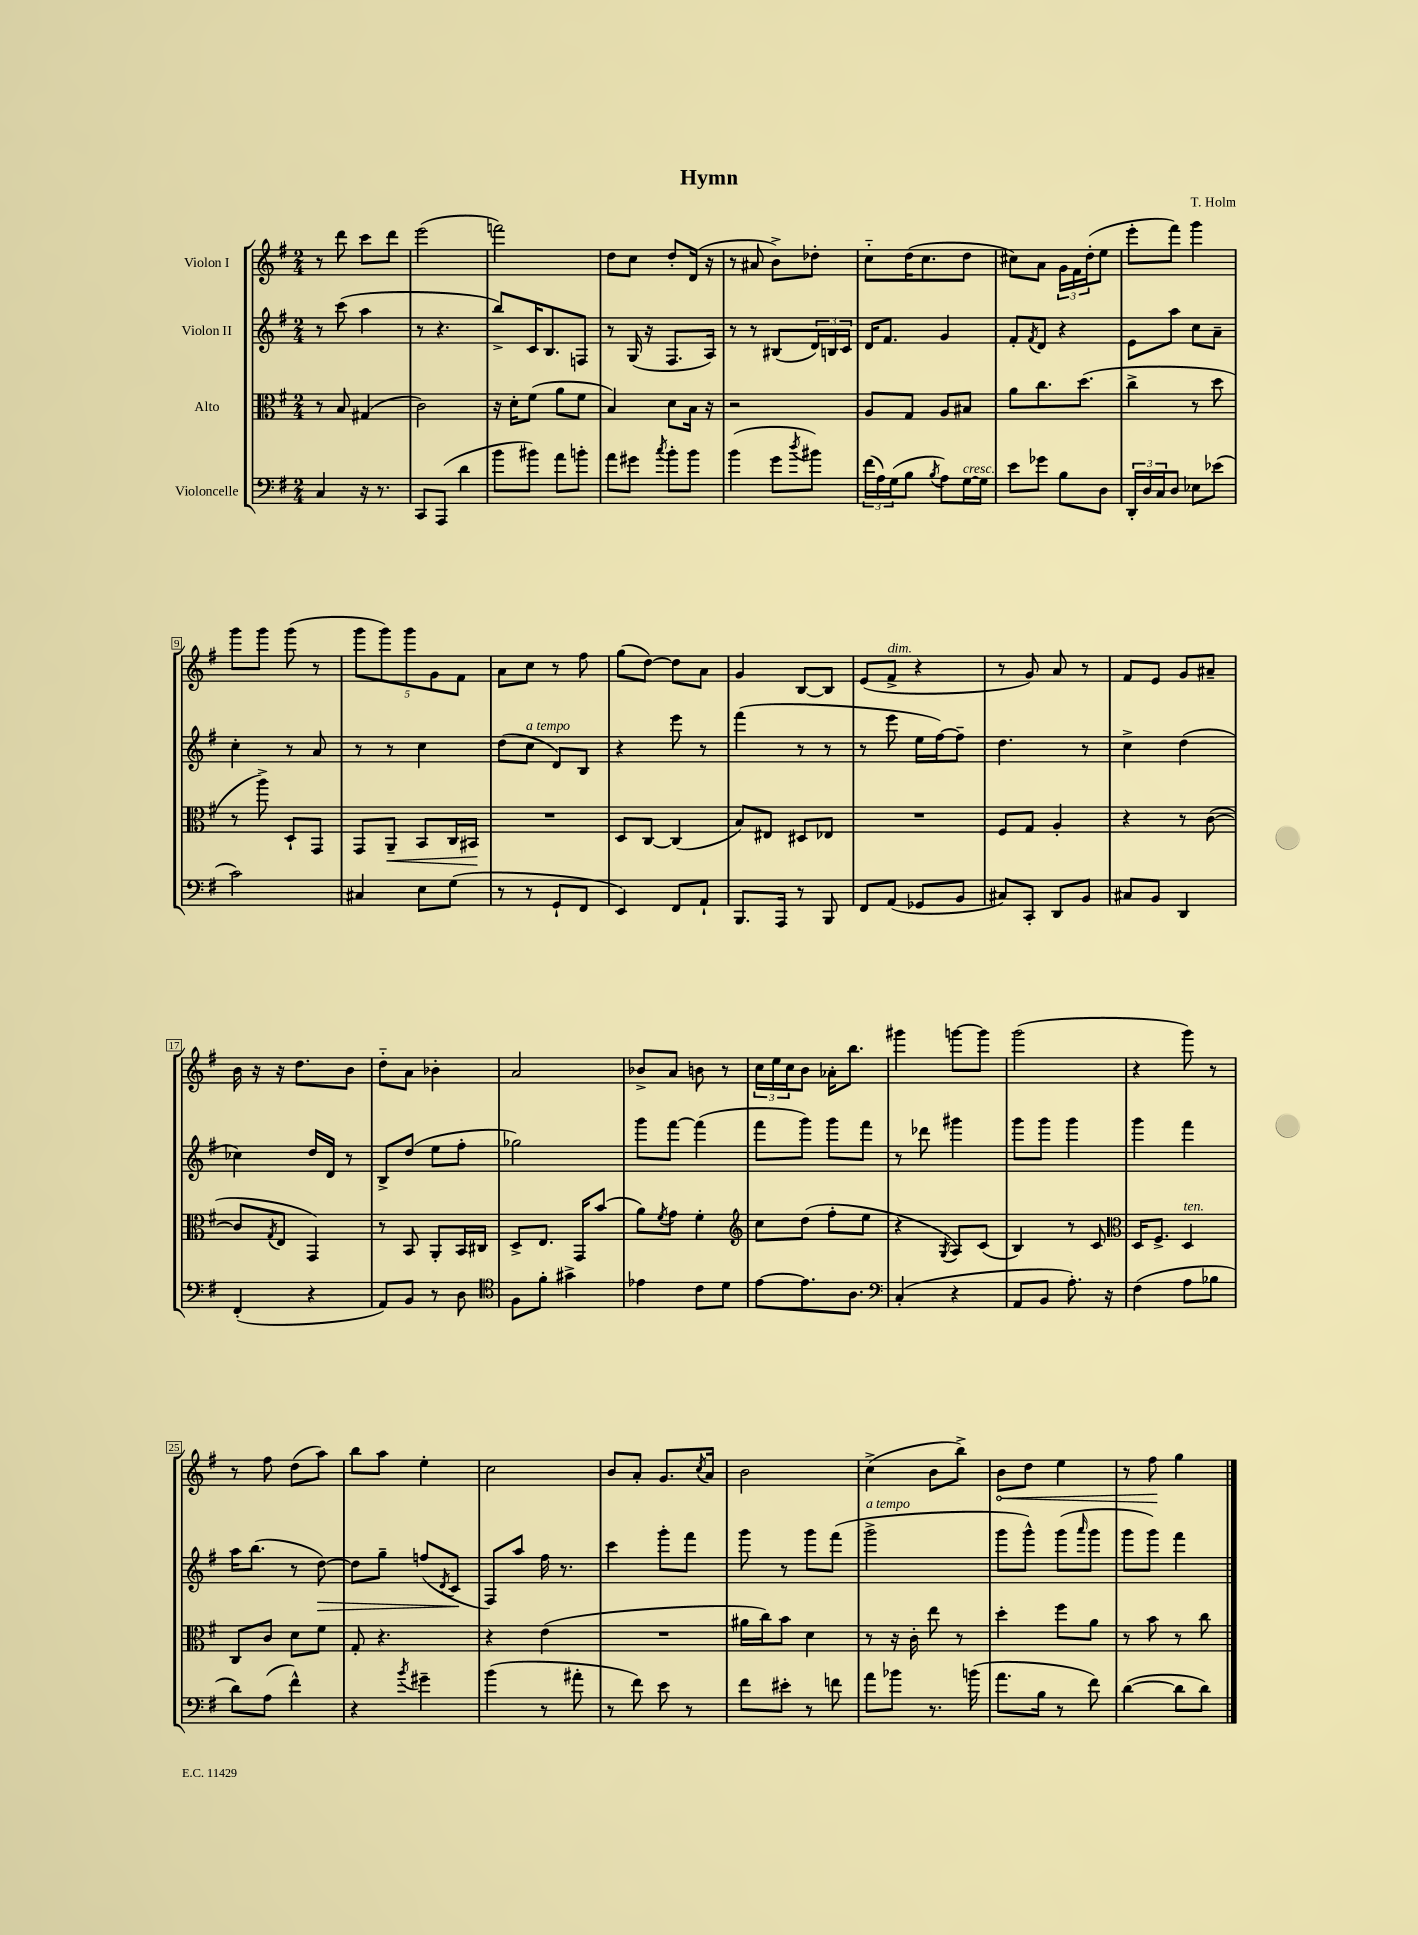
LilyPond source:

\header { title = "Hymn" composer = "T. Holm" }
<<
\new StaffGroup <<
\new Staff = "s0" \with { instrumentName = "Violon I" } {
    \clef treble \key g \major \numericTimeSignature \time 2/4
    r8 d'''8 c'''8 d'''8 |
    e'''2( |
    f'''2) |
    d''8 c''8 d''8-. d'16( r16 |
    r8 ais'8 b'8->) des''8-. |
    c''8-_ d''16( c''8. d''8 |
    cis''8) a'8 \tuplet 3/2 { g'16 fis'16 d''16-.( } e''8 |
    e'''8-. fis'''8) g'''4 |
    g'''8 g'''8 g'''8( r8 |
    \tuplet 5/4 { g'''8 g'''8) g'''8 g'8 fis'8 } |
    a'8 c''8 r8 fis''8 |
    g''8( d''8~) d''8 a'8 |
    g'4 b8~ b8 |
    e'8( fis'8->^\markup { \italic "dim." } r4 |
    r8 g'8) a'8 r8 |
    fis'8 e'8 g'8 ais'8-- |
    b'16 r16 r16 d''8. b'8 |
    d''8-_ a'8 bes'4-. |
    a'2 |
    bes'8-> a'8 b'8 r8 |
    \tuplet 3/2 { c''16 e''16 c''16 } b'8 aes'16-. b''8. |
    gis'''4 g'''8~ g'''8 |
    g'''2( |
    r4 g'''8) r8 |
    r8 fis''8 d''8( a''8) |
    b''8 a''8 e''4-. |
    c''2 |
    b'8 a'8-. g'8. \acciaccatura { c''8 } a'16 |
    b'2 |
    c''4->( b'8 b''8->) |
    \once \override Hairpin.circled-tip = ##t b'8\< d''8 e''4 |
    r8 fis''8\! g''4 \bar "|." |
}
\new Staff = "s1" \with { instrumentName = "Violon II" } {
    \clef treble \key g \major \numericTimeSignature \time 2/4
    r8 c'''8( a''4 |
    r8 r4. |
    b''8->) c'16 b8. f8 |
    r8 g16( r16 fis8. a16) |
    r8 r8 bis8( \tuplet 3/2 { d'16) b16 c'16 } |
    d'16 fis'8. g'4 |
    fis'8-. \acciaccatura { fis'8 } d'8 r4 |
    e'8 a''8 c''8 a'8-- |
    c''4-. r8 a'8 |
    r8 r8 c''4 |
    d''8( c''8^\markup { \italic "a tempo" } d'8) b8 |
    r4 e'''8 r8 |
    fis'''4( r8 r8 |
    r8 e'''8 e''16 fis''16~) fis''8-- |
    d''4. r8 |
    c''4-> d''4( |
    ces''4) d''16 d'16 r8 |
    b8-> d''8( e''8 fis''8-. |
    ges''2) |
    g'''8 fis'''8~ fis'''4( |
    fis'''8 g'''8) g'''8 fis'''8 |
    r8 des'''8 gis'''4 |
    g'''8 g'''8 g'''4 |
    g'''4 fis'''4 |
    a''16 b''8.( r8 d''8~\>) |
    d''8 g''8-- f''8( \acciaccatura { d'8 } c'8\! |
    fis8) a''8 fis''16 r8. |
    c'''4 g'''8-. fis'''8 |
    g'''8 r8 g'''8 fis'''8( |
    g'''2->^\markup { \italic "a tempo" } |
    g'''8 g'''8-^) g'''8( \grace { a'''16 } g'''8 |
    g'''8 g'''8) fis'''4 \bar "|." |
}
\new Staff = "s2" \with { instrumentName = "Alto" } {
    \clef alto \key g \major \numericTimeSignature \time 2/4
    r8 b8 gis4( |
    c'2) |
    r16 d'16-. fis'8( a'8 fis'8 |
    b4) d'8 b16 r16 |
    r2 |
    a8 g8 a8 bis8 |
    a'8 c''8. d''8.( |
    c''4-> r8 d''8 |
    r8 a''8->) d8-! g,8 |
    g,8 a,8--\< b,8 c16 bis,16\! |
    R2 |
    d8 c8~ c4( |
    b8) eis8 dis8 ees8 |
    R2 |
    fis8 g8 a4-. |
    r4 r8 c'8~( |
    c'8 \acciaccatura { g8 } e8 g,4) |
    r8 b,8 a,8-. b,16 cis16 |
    d8-> e8. g,16 b'8( |
    a'8) \acciaccatura { fis'8 } g'8 fis'4-. |
    \clef treble c''8 d''8( fis''8-. e''8 |
    r4 \acciaccatura { g8 } a8) c'8( |
    b4) r8 c'8 |
    \clef alto d16 fis8.-> d4^\markup { \italic "ten." } |
    c8 c'8 d'8 fis'8 |
    g8-. r4. |
    r4 e'4( |
    R2 |
    ais'16 c''16) b'8 d'4 |
    r8 r16 c'16-. e''8 r8 |
    d''4-. fis''8 a'8 |
    r8 b'8 r8 c''8 \bar "|." |
}
\new Staff = "s3" \with { instrumentName = "Violoncelle" } {
    \clef bass \key g \major \numericTimeSignature \time 2/4
    c4 r16 r8. |
    c,8 a,,8( d'4 |
    b'8 bis'8) a'8 b'8-. |
    a'8 gis'8 \acciaccatura { c''8 } b'8-. b'8 |
    b'4( g'8 \acciaccatura { d''8 } bis'8) |
    \tuplet 3/2 { fis'16( a16) g16( } b8 \acciaccatura { b8 } a8) g16~^\markup { \italic "cresc." } g16 |
    e'8 ges'8 b8 d8 |
    \tuplet 3/2 { d,16-. d16 c16 } d8 ees8 ees'8( |
    c'2) |
    cis4 e8 g8( |
    r8 r8 g,8-! fis,8 |
    e,4) fis,8 a,8-! |
    b,,8. a,,16 r8 b,,8 |
    fis,8 a,8( ges,8 b,8 |
    cis8) c,8-. d,8 b,8 |
    cis8 b,8 d,4 |
    fis,4-.( r4 |
    a,8) b,8 r8 d8 |
    \clef tenor fis8 fis'8-. gis'4-> |
    ees'4 c'8 d'8 |
    e'8~ e'8. a8. |
    \clef bass c4-.( r4 |
    a,8 b,8 a8.-.) r16 |
    fis4( a8 bes8 |
    d'8) a8( fis'4-^) |
    r4 \acciaccatura { b'8 } gis'4-- |
    b'4( r8 ais'8-. |
    r8 fis'8) e'8 r8 |
    fis'8 eis'8-. r8 f'8 |
    a'8 bes'8 r8. b'16( |
    a'8. b16 r8 fis'8) |
    d'4~( d'8 d'8) \bar "|." |
}
>>
>>
\layout { \context { \Score \override BarNumber.stencil = #(make-stencil-boxer 0.1 0.3 ly:text-interface::print) } }
